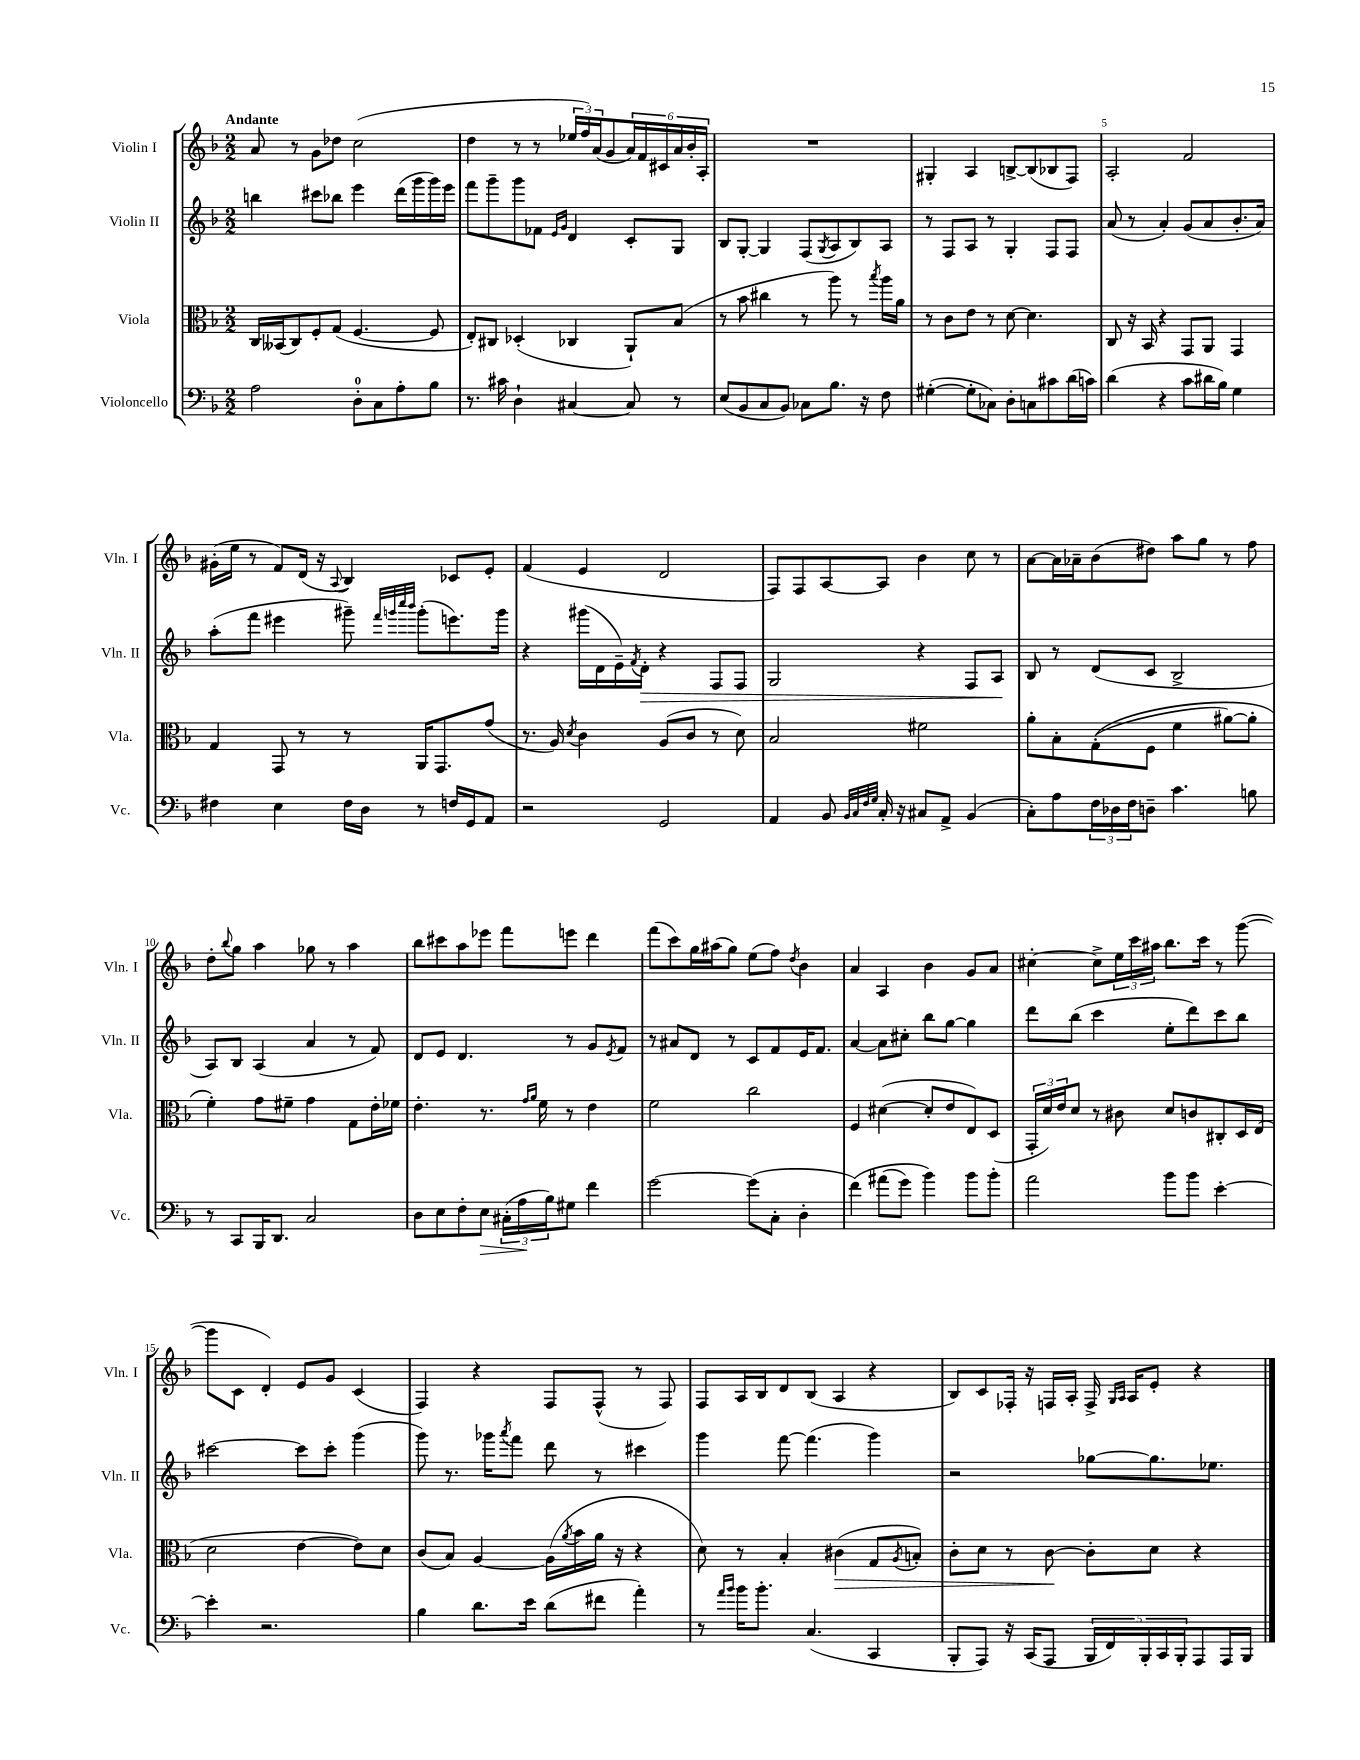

**kern	**kern	**kern	**kern
*staff4	*staff3	*staff2	*staff1
*clefF4	*clefC3	*clefG2	*clefG2
*k[b-]	*k[b-]	*k[b-]	*k[b-]
*M2/2	*M2/2	*M2/2	*M2/2
2A\	16C/LL	4bb\	8a/
.	(16BB--/J	.	.
.	8C/)	.	8r
.	8F'/	8ccc#\L	8g\L
.	(8G/J	8bb-\J	8dd-\J
8D'\L	[4.F/	4eee\	(2cc\
8C\	.	.	.
8A'\	.	(16ddd\LL	.
.	.	16ggg\	.
8B-\J	8F/]	16ggg\)	.
.	.	16eee\JJ	.
=	=	=	=
8.r	8E'/L)	8fff\L	4dd\
.	8C#/J	8ggg~\	.
16c#\	.	.	.
4D`\	(4D-'/	8ggg\	8r
.	.	8f-\J	8r
.	.	16qqe/LL	.
.	.	16qqg/JJ	.
[4C#/	4C-/	4d/	24ee-/LL
.	.	.	24ff/)
.	.	.	(24a/J
.	.	.	8g/
8C#/]	8AA`/L)	8c'/L	24a/L)
.	.	.	24f/
.	.	.	24c#/
8r	(8B-/J	8G/J	24a/
.	.	.	24b-'/
.	.	.	24A'/JJ
=	=	=	=
(8E/L	8r	8B-/L	1r
8BB-/	8b-\	[8G'/J	.
8C/	4cc#\	4G/]	.
8BB-/J)	.	.	.
8C-\L	8r	(8F/L	.
.	.	8qG/	.
8.B-\J	8aa\)	8A/	.
.	8r	8B-/)	.
16r	.	.	.
.	8qbb-/	.	.
8F\	16aa\LL	8A/J	.
.	16a\JJ	.	.
=	=	=	=
([4G#'\	8r	8r	4G#'/
.	8c\L	8F/L	.
8G#'\]L	8e\J	8A/J	4A/
8C-\J)	8r	8r	.
8D'\L	[8d\	4G'/	[8B^/L
8C\	4.d\]	.	(8B/]
8c#\	.	8F/L	8B-/
(16d\L	.	8F/J	8F/J)
16c\JJ)	.	.	.
=	=	=	=
(4d\	8C/	(8a/	2A'/
.	16r	8r	.
.	16BB-/	.	.
4r	4r	4a'/)	.
8c\L	8GG/L	(8g/L	2f/
16d#\L	8AA/J	8a/	.
16B-\JJ)	.	.	.
4G\	4GG/	8.b-'/	.
.	.	16a/Jk)	.
=	=	=	=
4F#\	4G/	(8aa'\L	(16g#'\LL
.	.	.	16ee\JJ
.	.	8fff\J	8r
4E\	8GG/	4eee#\	8f/L)
.	8r	.	(16d/Jk
.	.	.	16r
.	.	.	8qqA/
16F#\LL	8r	8ggg#~\)	4B-/)
16D\JJ	.	.	.
.	.	32qqfff/LLL	.
.	.	32qqggg/	.
.	.	32qqcccc/	.
.	.	32qqbbb-/JJJ	.
8r	16AA/LK	(8ggg'\L	.
.	8.GG/	.	.
16F/LL	.	8.eee\)	8c-/L
16GG/J	.	.	.
8AA/J	(8g/J	.	8e'/J
.	.	16ggg\Jk	.
=	=	=	=
2r	8.r	4r	(4f/
.	16A/)	.	.
.	8qd/	.	.
.	4c\	(16ggg#\LL	4e/
.	.	16d\	.
.	.	16e~\)	.
.	.	8qf/	.
.	.	16d'\JJ	.
2GG/	(8A/L	4r	2d/
.	8c/J	.	.
.	8r	8F/L	.
.	8d\)	8F/J	.
=	=	=	=
4AA/	2B-/	2G/	8F/L)
.	.	.	8F/
8BB-/	.	.	[8A/
32qqBB-/LLL	.	.	.
32qqC/	.	.	.
32qqF/	.	.	.
32qqG/JJJ	.	.	.
16C'/	.	.	8A/]J
16r	.	.	.
8C#/L	2f#\	4r	4b-\
8AA^/J	.	.	.
(4BB-/	.	8F/L	8cc\
.	.	8A/J	8r
=	=	=	=
8C'\L)	8a'\L	8B-/	[8a\L
8A\	8B-'\	8r	16a\]L
.	.	.	16a-~\J
24F\L	&((8G'\	(8d/L	(8b-\
24D-\	.	.	.
24F\J	.	.	.
8D~\J	8F\J	8c/J	8dd#\J)
4.c\	4f\	2B-^/	8aa\L
.	.	.	8gg\J
.	[8a#\L)	.	8r
8B\	8a#'\]J	.	8ff\
=	=	=	=
8r	4f'\&)	8A/L)	8dd'\L
.	.	.	8qqbb-/
8CC/L	.	8B-/J	8gg\J
16BBB-/K	8g\L	(4A/	4aa\
8.DD/J	.	.	.
.	8f#~\J	.	.
2C/	4g\	4a/	8gg-\
.	.	.	8r
.	8G\L	8r	4aa\
.	16e'\L	8f/)	.
.	16f-\JJ	.	.
=	=	=	=
8D\L	4.e'\	8d/L	8bb-\L
8E\	.	8e/J	8ccc#\
8F'\	.	4.d/	8aa\
8E\J	8.r	.	8eee-\J
(24C#'\LL	.	.	8fff\L
24A\	.	.	.
.	16qqg/LL	.	.
.	16qqa/JJ	.	.
.	16f\	.	.
24B-\J)	.	.	.
8G#\J	8r	8r	8eee\J
4f\	4e\	8g/L	4ddd\
.	.	8qe/	.
.	.	8f/J	.
=	=	=	=
[2g\	2f\	8r	(8fff\L
.	.	8a#/L	8ccc\)
.	.	8d/J	16gg\L
.	.	.	(16aa#\J
.	.	8r	8gg\J)
(8g\]L	2cc\	8c/L	(8ee\L
8C'\J	.	8f/	8ff\J)
.	.	.	8qdd/
4D'\	.	16e/K	4b-\
.	.	8.f/J	.
=	=	=	=
&(4f\)	4F/	[4a/	4a/
(8a#\L	([4d#\	8a\]L	4A/
8g\J)	.	8cc#'\J	.
4b-\&)	8d#'/]L	8bb-\L	4b-\
.	8e/	[8gg\J	.
8b-\L	8E/)	4gg\]	8g/L
8b-'\J	(8D/J	.	8a/J
=	=	=	=
2a\	24GG'/LL	8ddd\L	[4cc#'\
.	24d/)	.	.
.	24e/J	.	.
.	8d/J	(8bb-\J	.
.	8r	4ccc\	8cc#^\]L
.	8c#\	.	24ee\L
.	.	.	24ccc\
.	.	.	24aa#\JJ
8b-\L	8d/L	8ee'\L	8.bb-\L
8b-\J	8c/	8ddd\)	.
.	.	.	16ccc\Jk
[4e'\	8C#'/	8ccc\	8r
.	16D/L	8bb-\J	([8ggg\
.	(16E/JJ	.	.
=	=	=	=
4e'\]	2d\	[2ccc#\	8ggg\]L
.	.	.	8c\J
2.r	.	.	4d'/)
.	[4e\	8ccc#\]L	8e/L
.	.	8ccc#'\J	8g/J
.	8e\]L)	(4ggg\	(4c/
.	8d\J	.	.
=	=	=	=
4B-\	(8c/L	8ggg\)	4F/)
.	8B-/J)	8.r	.
8.d\L	[4A/	.	4r
.	.	16ggg-\LK	.
.	.	8qaaa/	.
.	.	8fff\J	.
16e\Jk	.	.	.
(8d\L	(16A\]LL	8ddd\	8F/L
.	8qa/	.	.
.	16b-\	.	.
8f#\J	16a\JJ	8r	(8F^^/J
.	16r	.	.
4a'\)	4r	4ccc#\	8r
.	.	.	8F/)
=	=	=	=
8r	8d\)	4ggg\	8F/L
16qqa/LL	.	.	.
16qqb-/JJ	.	.	.
16b-\LK	8r	.	16A/L
8.b-'\J	.	.	16B-/J
.	4B-'/	[8fff\	8d/
(4.C/	.	(4.fff\]	(8B-/J
.	(4c#\	.	4A/
4CC/	8G/L	4ggg\)	4r
.	8qA/	.	.
.	8B'/J)	.	.
=	=	=	=
8BBB-'/L	8c'\L	2r	8B-/L)
8AAA/J)	8d\J	.	8c/
16r	8r	.	16F-'/Jk
(16CC/LK	.	.	16r
8AAA/J	[8c\	.	16F/LL
.	.	.	16A'/JJ
20BBB-/LL	8c'\]L	[8gg-\L	16F^/
20FF/)	.	.	.
.	.	.	16qqG/LL
.	.	.	16qqA/JJ
.	.	.	16A/LK
20BBB-'/	.	.	.
.	8d\J	8.gg-\]	8e'/J
20CC/	.	.	.
20BBB-'/J	.	.	.
8AAA/	4r	.	4r
.	.	8.ee-\J	.
16AAA/L	.	.	.
16BBB-/JJ	.	.	.
==	==	==	==
*-	*-	*-	*-
